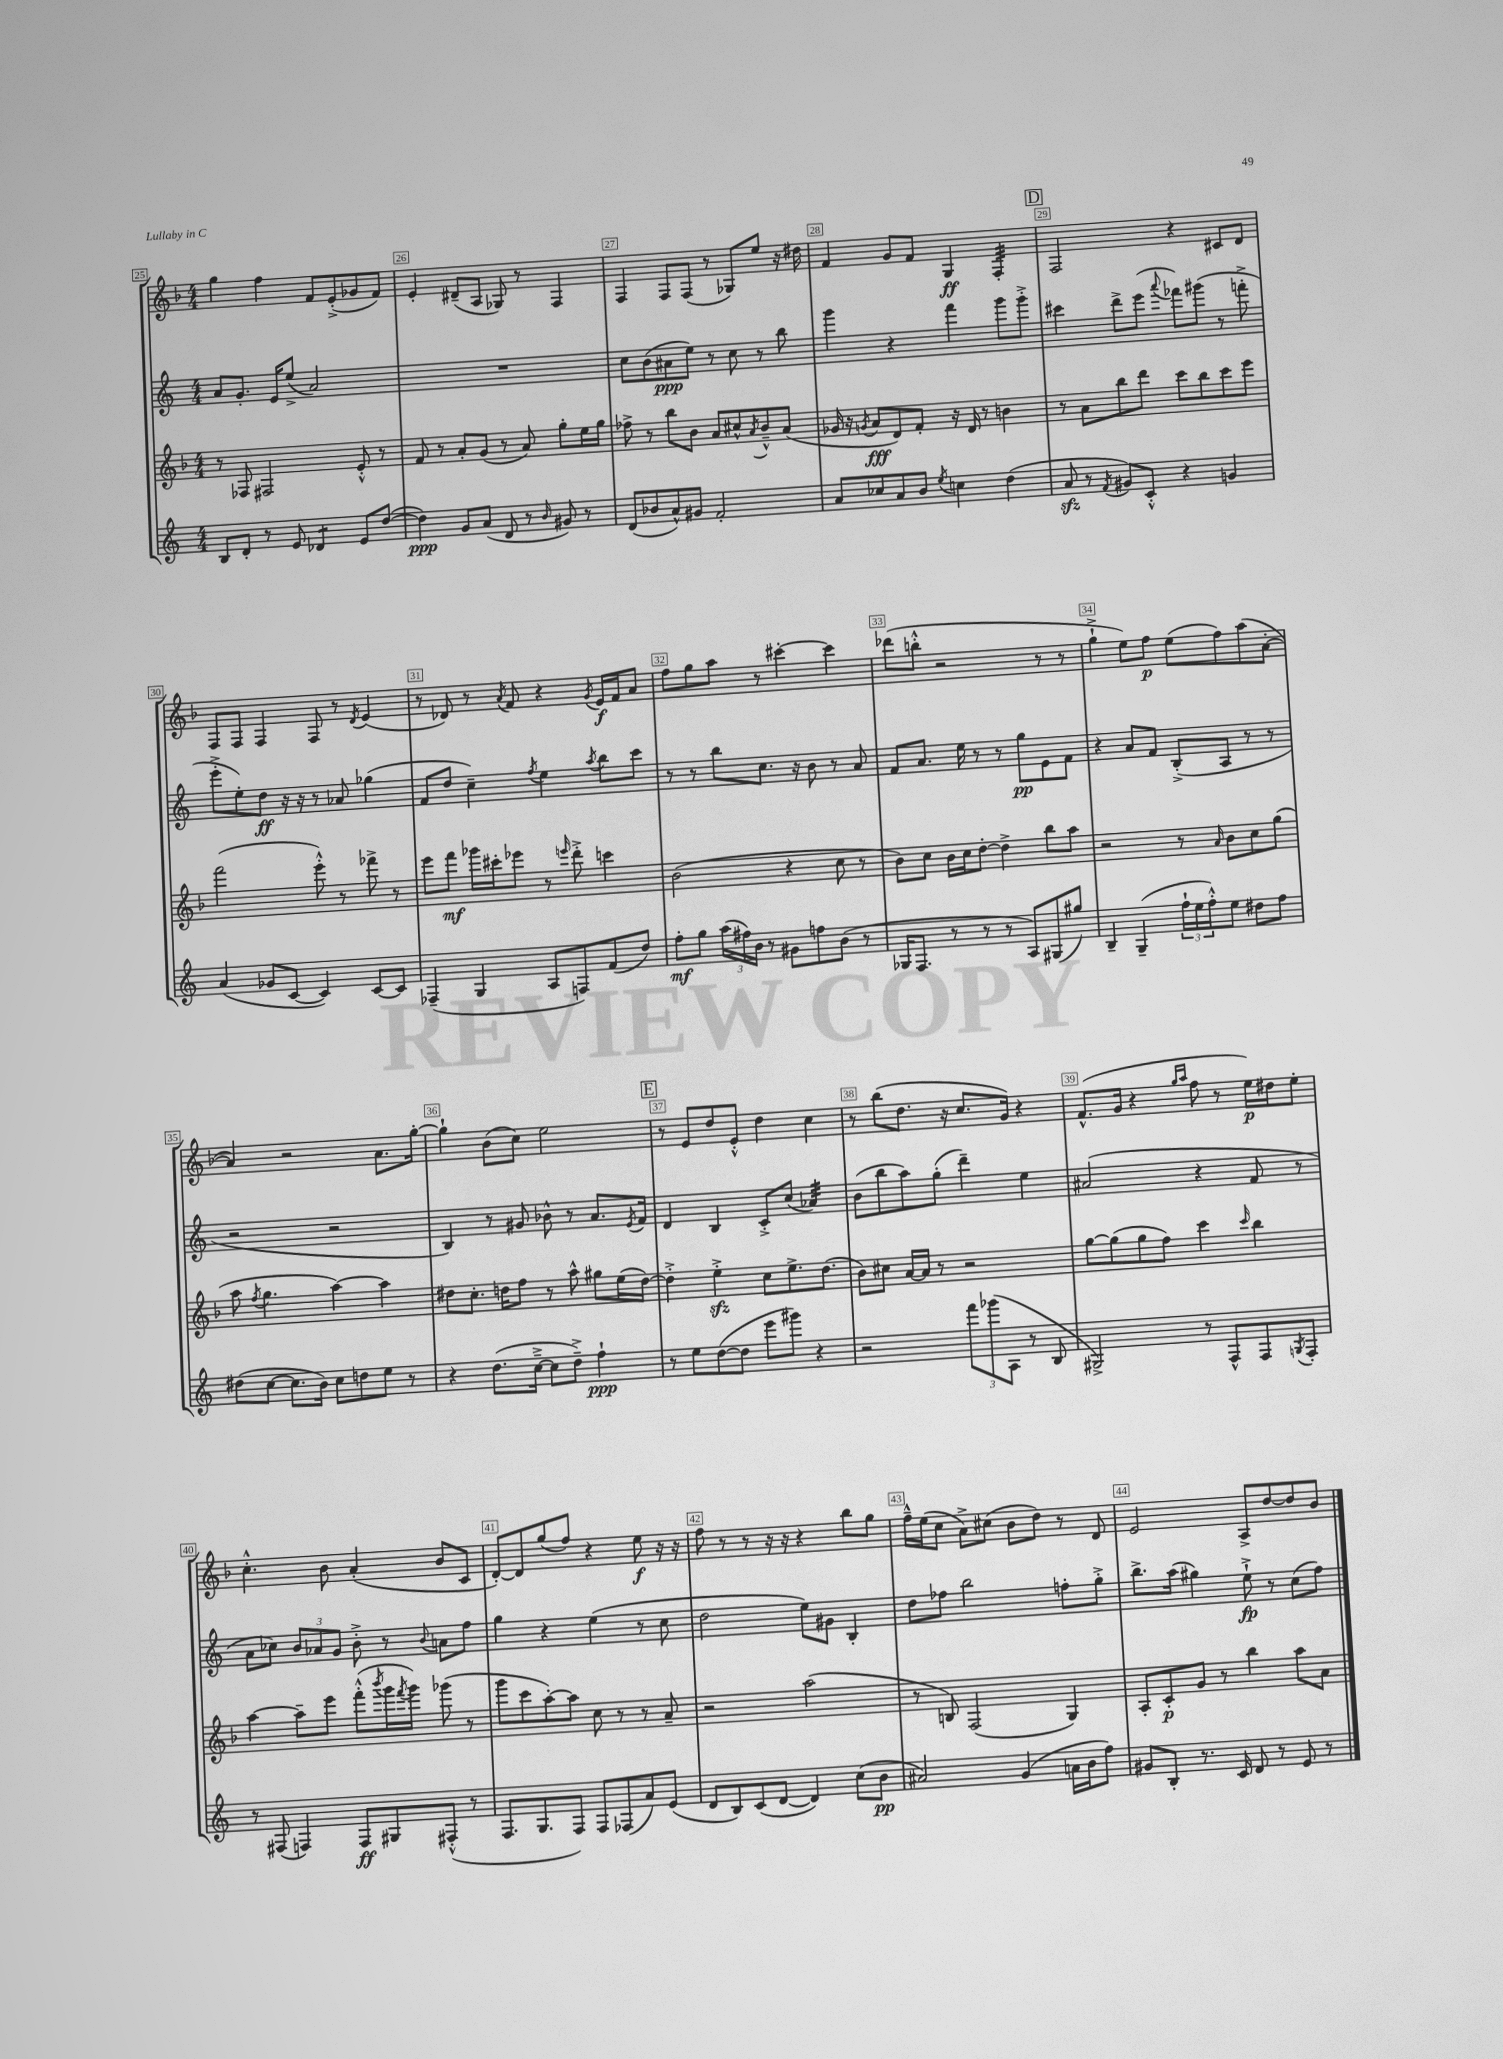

**kern	**kern	**kern	**kern
*staff4	*staff3	*staff2	*staff1
*clefG2	*clefG2	*clefG2	*clefG2
*k[]	*k[b-]	*k[]	*k[b-]
*M4/4	*M4/4	*M4/4	*M4/4
8B	8r	8a	4gg
8d'	8F-	8.g'	.
8r	2F#	.	4ff
.	.	16e	.
8e	.	(8ee^	.
4d-	.	2a)	8f
.	.	.	(8e'^
8e	8e'^^	.	8g-
([8dd	8r	.	8f)
=	=	=	=
4dd])	8f	1r	4e'
.	8r	.	.
8g	8a'	.	(8d#~
(8a	(8g	.	8A
8d	8r	.	8G-)
8r	8a)	.	8r
16qqb	.	.	.
8g#)	8gg'	.	4F
8r	16ee	.	.
.	16gg	.	.
=	=	=	=
(8d	8ff-^	8cc	4F
8b-	8r	(8b	.
8a^^)	8bb-	8a#	8F
8g#	8b-	8ee)	(8F
2f'	8a	8r	8r
.	8cc#^^	8cc	8G-)
.	8qa	.	.
.	8b-~^^	8r	8ee
.	(8a	8bb	16r
.	.	.	16dd#
=	=	=	=
8a	16g-	4ggg	4f
.	16r	.	.
.	8qg	.	.
8cc-	8a	.	.
8a	8d)	4r	8g
8b	8f'	.	8f
8qee	.	.	.
4cc	16r	4fff	4G
.	16d	.	.
.	8r	.	.
(4dd	4b	8ggg	4F'
.	.	8ggg'^	.
=	=	=	=
8a	8r	4ccc#	2F
8r	8a	.	.
8qf	.	.	.
8g#)	8bb-	8ddd^	.
8c'^^	8ddd	(8eee	.
.	.	8qqaaa	.
4r	8ccc	8fff-)	4r
.	8bb-	(8ggg#	.
4g	8ccc	8r	8c#
.	8eee	8fff'^	8d
=	=	=	=
(4a	(2fff	8eee'^	8F
.	.	8ee')	8F
8g-	.	8dd	4F
[8c	.	16r	.
.	.	16r	.
4c])	8eee'^^)	8r	8F
.	8r	8a-	8r
.	.	.	8qd
[8c	8fff-^	(4gg-	(4e
8c]	8r	.	.
=	=	=	=
(4F-~	8eee	8f	8r
.	8fff	8dd	8d-)
4G	16ggg-	4cc~)	8r
.	16ccc#'	.	.
.	.	.	8qa
.	8eee-	.	8f
.	.	8qff	.
8A	8r	4ee	4r
.	16qqeee	.	.
8F)	8ddd'^	.	.
.	.	8qaa	8qg
(8f	4ccc	8bb	16e
.	.	.	16f
8dd)	.	8ccc	8a
=	=	=	=
8ff'	(2b-	8r	8ff
8gg	.	8r	8gg
(24aa	.	8bb	8aa
24ff#)	.	.	.
24b	.	.	.
8r	.	8.cc	8r
8g#	4r	.	[4ccc#'
.	.	16r	.
8ff	.	8b	.
(8b	8cc	8r	4ccc#]
8r	8r	8a	.
=	=	=	=
16G-	8b-)	8f	(8ddd-
8.F	.	.	.
.	8cc	8.a	8bb'^^
8r	16b-	.	2r
.	16cc	16ee	.
8r	[8dd'	8r	.
8r	4dd^]	8r	.
8A)	.	8gg	.
(8G#	8bb-	8e	8r
8gg#)	8aa	8f	8r
=	=	=	=
4B~	2r	4r	4gg`^
(4G~	.	8a	8ee)
.	.	8f	8ff
24ff`	8r	(8B'^	(8ee
24ee	.	.	.
24ff'^^)	.	.	.
.	16qqa	.	.
8ee	8b-	8A	8ff)
8dd#	8cc	8r	(8aa
8ff	(8gg	8r	[8a'
=	=	=	=
(8dd#	8aa	2r	4a])
.	8qff	.	.
[8cc	4.gg	.	.
8.cc]	.	.	2r
16b)	.	.	.
8cc	[4aa)	2r	.
8dd	.	.	.
8ee	4aa]	.	8.a
8r	.	.	.
.	.	.	[16gg'
=	=	=	=
4r	8dd#	4B)	4gg`]
.	8.cc'	.	.
(8.dd	.	8r	(8b-
.	16dd	.	.
.	8ff	8g#	8cc)
[16cc~^	.	.	.
8cc]	8r	8b-^^	2ee
8dd~^)	8aa^^	8r	.
4ff`	8gg#	8.a	.
.	(16ee	.	.
.	.	8qe	.
.	[16dd)	16f	.
=	=	=	=
8r	4dd'^]	4d	8r
8ee	.	.	8e
([8dd	4ee'^	4B	8dd
8dd]	.	.	8e'^^
8eee	8cc	8c'^	4dd
8ggg#)	8.ee^	(8cc	.
4r	.	4a-)	4cc
.	(8.dd	.	.
=	=	=	=
2r	8b-)	(8b	8r
.	8cc#	8bb	(8bb-
.	[16a	8aa)	8.dd
.	16a]	.	.
.	8r	(8gg'	.
.	.	.	16r
12fff	2r	4ddd~)	8.cc
(12ggg-	.	.	.
12A	.	.	.
.	.	.	16g)
8r	.	4ee	4r
8B	.	.	.
=	=	=	=
2G#^)	[8gg	(2a#	(8.f^^
.	(8gg]	.	.
.	.	.	16g
.	8gg	.	4r
.	8ff)	.	.
.	.	.	16qqgg
.	.	.	16qqaa
8r	4ccc	4r	8ff
8F^^	.	.	8r
.	16qqccc	.	.
8F	4bb-	8f	16ee)
.	.	.	16dd#
8qG	.	.	.
8F'	.	8r	8ee'
=	=	=	=
8r	[4aa	8a	4.cc'^^
(8F#	.	8cc-)	.
4F)	8aa~]	12b	.
.	.	12a-	.
.	8eee	.	8b-
.	.	12g	.
8F	(8fff'^^	8b'^	(4a'
.	8qbbb-	.	.
8G#	16ggg	8r	.
.	8qfff	.	.
.	16ggg)	.	.
.	.	8qqb	.
(8F#'^^	(8ggg-	8a	8b-
8r	8r	8ff	8c
=	=	=	=
8.F	8ggg	4gg	[8d')
.	8ccc	.	8d]
8.G	.	.	.
.	[8aa')	4r	(8gg
8F)	8aa]	.	8ff)
8F	8cc	(4ee	4r
(8F-	8r	.	.
8a)	8r	8r	8ee
(8e	8a~	8cc	16r
.	.	.	16r
=	=	=	=
8d	2r	2dd	8ff
8B)	.	.	8r
(8c	.	.	8r
[8d	.	.	16r
.	.	.	16r
4d])	(2aa	8ee)	4r
.	.	8g#	.
(8cc	.	4B'	8bb-
8b	.	.	8gg
=	=	=	=
2a#)	8r	8dd	16ff~^^
.	.	.	(16ee
.	8B)	8ff-	8cc
.	(2F	2bb	8a^)
.	.	.	(8cc#
(4g	.	.	8b-
.	.	.	8dd)
16a	4G)	8ff'	8r
16b	.	.	.
8ff)	.	8gg'^	8d
=	=	=	=
8g#	8A'	8.bb^	2e
8B'	8c'	.	.
.	.	(16aa	.
8.r	8g	4gg#)	.
.	8r	.	.
16c	.	.	.
8d	4bb-	8ee`^	8A^
8r	.	8r	[8dd
8e	8aa	(8cc	8dd]
8r	8a	8ff)	8b-
==	==	==	==
*-	*-	*-	*-
